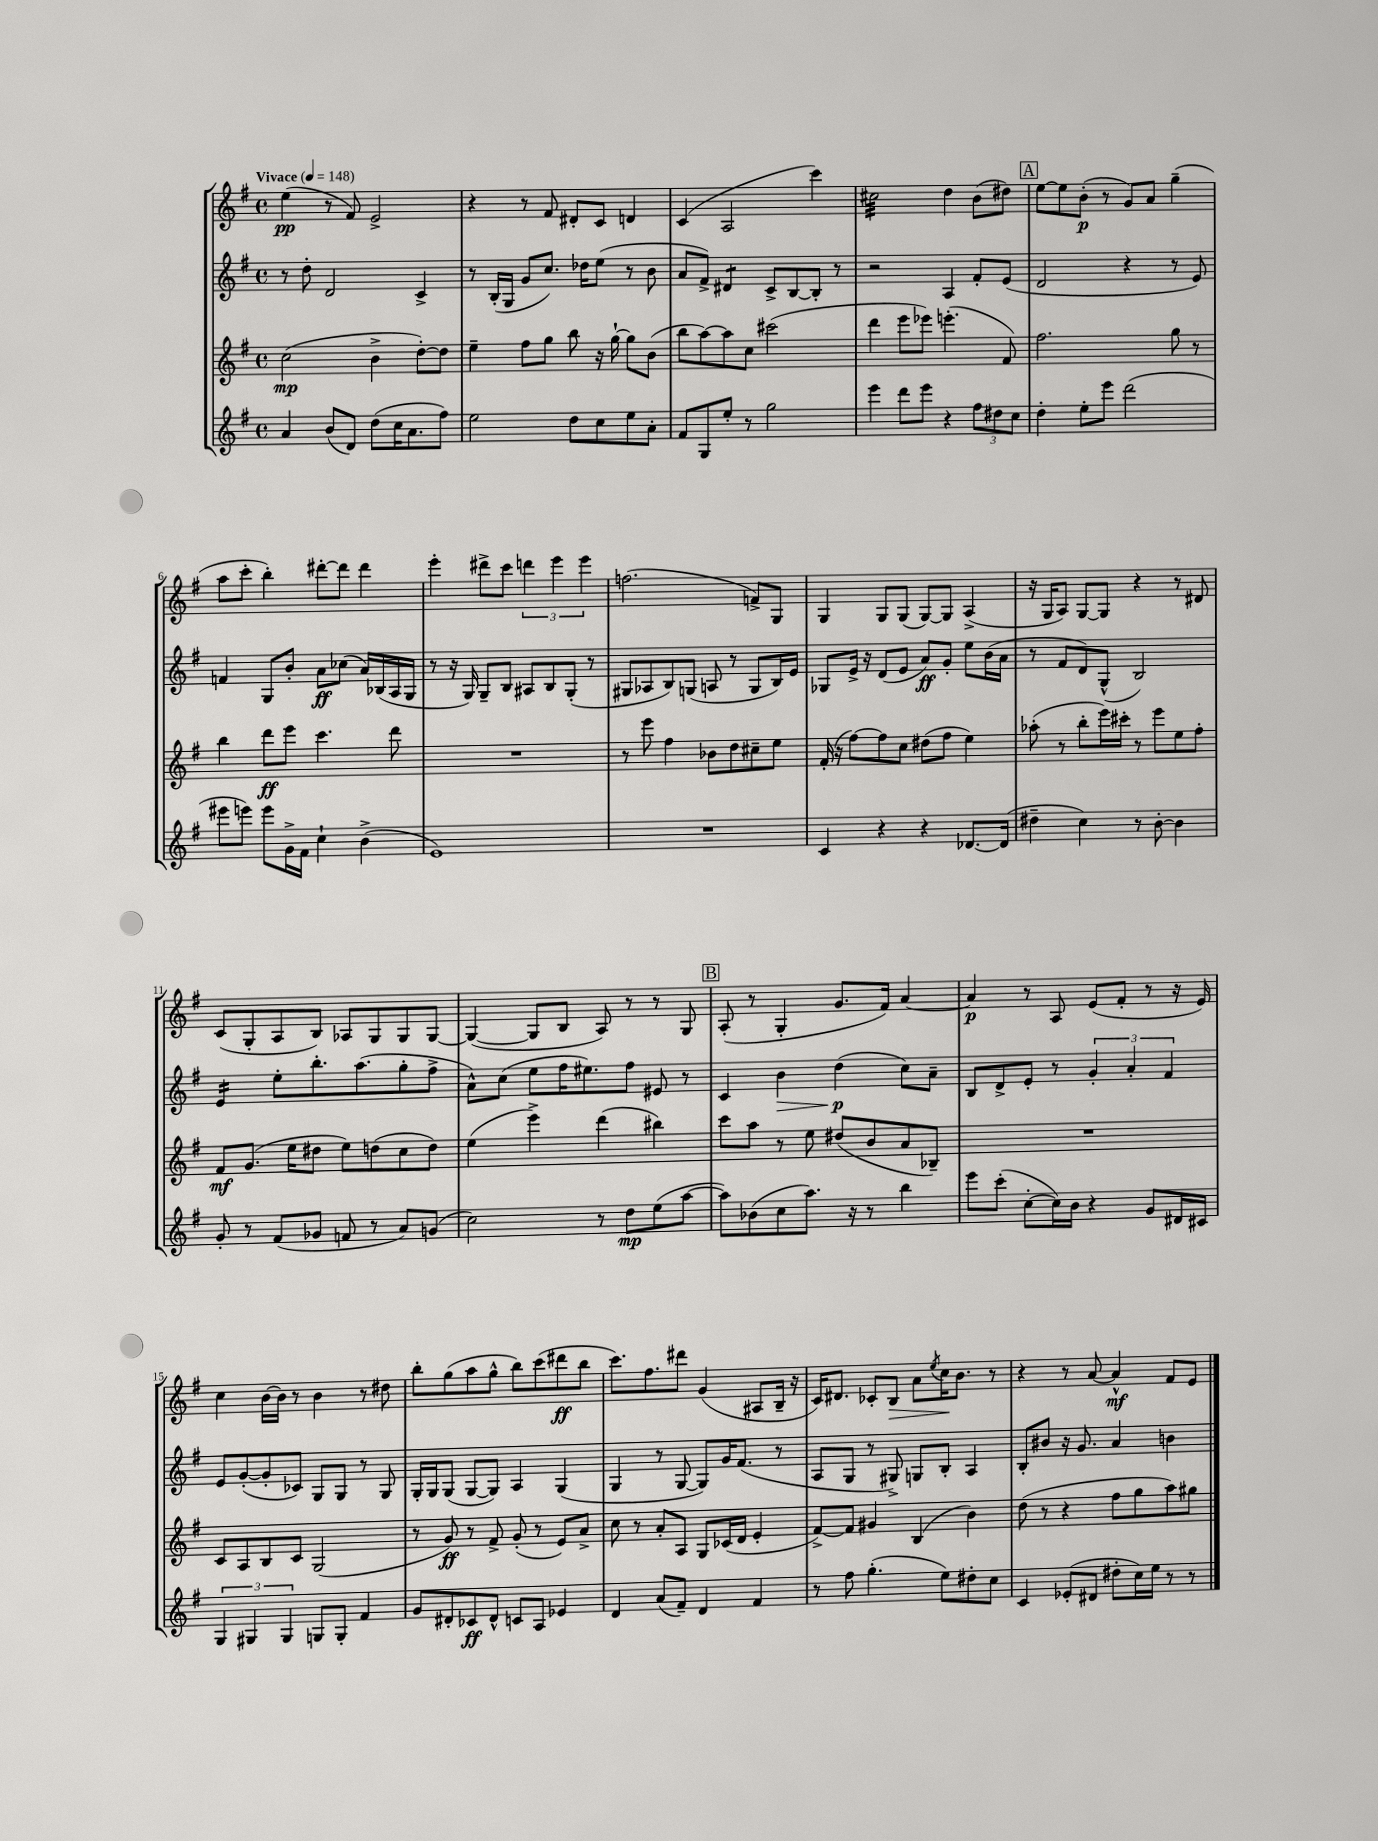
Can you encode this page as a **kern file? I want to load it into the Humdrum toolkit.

**kern	**kern	**kern	**kern
*staff4	*staff3	*staff2	*staff1
*clefG2	*clefG2	*clefG2	*clefG2
*k[f#]	*k[f#]	*k[f#]	*k[f#]
*M4/4	*M4/4	*M4/4	*M4/4
*met(c)	*met(c)	*met(c)	*met(c)
*MM148	*MM148	*MM148	*MM148
4a	(2cc	8r	(4ee
.	.	8dd'	.
(8b	.	2d	8r
8d)	.	.	8f#)
(8dd	4b^	.	2e^
16cc	.	.	.
8.a	.	.	.
.	[8dd')	4c^	.
8ff#)	8dd]	.	.
=	=	=	=
2ee	4ee~	8r	4r
.	.	(16B'	.
.	.	16G	.
.	8ff#	8g	8r
.	8gg	8.cc)	8f#
8dd	8bb	.	8d#'
.	.	16dd-	.
8cc	16r	(8ee	8c
.	[16gg`	.	.
8ee	8gg]	8r	4d
8a'	(8b	8b	.
=	=	=	=
8f#	8bb	8a	(4c
8G	[8aa)	8f#^)	.
8ee'	8aa]	4d#	2A
8r	8cc	.	.
2gg	(2ccc#	8c^	.
.	.	[8B	.
.	.	8B']	4ccc)
.	.	8r	.
=	=	=	=
4eee	4ddd	2r	2cc#
8ddd	8eee	.	.
8eee	8eee-)	.	.
4r	(4.eee'	4A	4dd
12ff#	.	8f#'	(8b
12dd#	.	.	.
.	8f#)	(8e	8dd#)
12cc	.	.	.
=	=	=	=
4dd'	2.ff#	2d	[8ee
.	.	.	8ee]
8ee'	.	.	(8b'
8eee	.	.	8r
(2ddd	.	4r	8g)
.	.	.	8a
.	8gg	8r	(4gg~
.	8r	8e)	.
=	=	=	=
8eee#	4bb	4f	8aa
8eee)	.	.	8ccc'
8eee	8ddd	8G	4bb')
16g^	8eee	8b'	.
16f#	.	.	.
4cc`	4.ccc	8a	[8ddd#'
.	.	(8cc-	8ddd#]
(4b^	.	16a)	4ddd#
.	.	(16B-	.
.	8ddd	16A	.
.	.	16G	.
=	=	=	=
1e)	1r	8r	4eee'
.	.	16r	.
.	.	16G)	.
.	.	8G~	8ddd#^
.	.	8B	8ccc
.	.	8A#	6ddd
.	.	8B	.
.	.	.	6eee
.	.	(8G'	.
.	.	.	6eee
.	.	8r	.
=	=	=	=
1r	8r	8G#	(2.ff
.	8eee	8A-	.
.	4ff#	8B)	.
.	.	(8G	.
.	8b-	8A	.
.	8dd	8r	.
.	8cc#~	8G	8f^)
.	8ee	16B)	8G
.	.	16e	.
=	=	=	=
4c	(16f#'	8G-	4G
.	16r	.	.
.	[8ff#)	16e^	.
.	.	16r	.
4r	8ff#]	(8d	8G
.	8cc	8e	(8G
4r	(8dd#	8a)	[8G)
.	8ff#	8g'	8G]
[8.d-	4ee)	8ee	(4A^
.	.	(16b	.
(16d-]	.	16a	.
=	=	=	=
4dd#~	(8aa-'	8r	16r
.	.	.	16G
.	8r	8f#	8A)
4cc)	8bb'	8d)	[8G
.	16eee)	(8G^^	8G]
.	16ccc#'	.	.
8r	8r	2B)	4r
[8b'	8eee	.	.
4b]	8ee	.	8r
.	8ff#'	.	8d#
=	=	=	=
8g'	8f#	4e	(8c
8r	(8.g	.	8G'
(8f#	.	8ee'	8A
.	16ee	.	.
8g-	8dd#	8.bb'	8B)
8f	8ee)	.	8A-
.	.	(8.aa	.
8r	(8dd	.	8G
8a)	8cc	8gg'	8G
(8g	8dd)	8ff#^	[8G
=	=	=	=
2cc)	(4ee	8a^^)	(4G_
.	.	(8cc	.
.	4eee^)	8ee	8G]
.	.	16ff#	8B
.	.	8.ee#)	.
8r	(4ddd	.	8A)
8dd	.	8ff#	8r
(8ee	4bb#)	8e#	8r
[8aa	.	8r	8G
=	=	=	=
8aa])	8ccc	4c	(8A'
(8b-	8aa	.	8r
8cc	8r	4b	4G'
8.aa)	8ee	.	.
.	(8dd#	(4dd	8.g
16r	.	.	.
8r	8b	.	.
.	.	.	16f#)
4bb	8a	8cc)	[4a
.	8B-~)	8a~	.
=	=	=	=
8eee	1r	8B	4a]
(8ccc'	.	8d^	.
[8cc'	.	8e'	8r
16cc])	.	8r	8A
16b	.	.	.
4r	.	6g'	(8e
.	.	.	8f#'
.	.	6a'	.
8g	.	.	8r
.	.	6f#	.
16d#	.	.	16r
16c#	.	.	16e)
=	=	=	=
6G	8c	8e	4cc
.	8A	([8g'	.
6G#	.	.	.
.	8B	8g']	[16b
.	.	.	16b]
6G#	.	.	.
.	8c	8c-)	8r
8G	(2G	8G	4b
8G'	.	8G	.
4f#	.	8r	8r
.	.	8G	8dd#
=	=	=	=
8g	8r	16G'	8bb'
.	.	16G	.
8d#'	8g)	(8G	(8gg
8c-	8r	[8G	8aa
8d#^^	8f#^	8G])	8gg^^
8c	(8g'	4A	8bb)
8A	8r	.	(8ccc
4e-	8e)	(4G	8ddd#
.	8a^	.	8bb
=	=	=	=
4d	8cc	4G	8.ccc)
.	8r	.	.
.	.	.	8.ff#
(8a	8a'	8r	.
8f#~)	8A	[8G	8ddd#
4d	8G	8G])	(4g
.	(16c-	16g	.
.	16d	(8.f#	.
4f#	4e'	.	8A#
.	.	8r	16B~
.	.	.	16r
=	=	=	=
8r	[8f#^)	8A	16c)
.	.	.	8.d#
8ff#	8f#]	8G	.
(4.gg'	4g#	8r	8c-'
.	.	8G#^)	8B
.	(4B	8G	8a
.	.	.	8qee
8ee)	.	8B'	16cc
.	.	.	8.b
8dd#'	4b)	4A	.
8cc	.	.	8r
=	=	=	=
4c	(8dd	8B'	4r
.	8r	8b#	.
(8e-'	4r	16r	8r
.	.	8.g	.
8d#	.	.	[8a
8dd#'	8ff#	4a	4a^^]
16cc)	8gg	.	.
16ee	.	.	.
8r	8aa)	4b	8f#
8r	8gg#	.	8e
==	==	==	==
*-	*-	*-	*-
